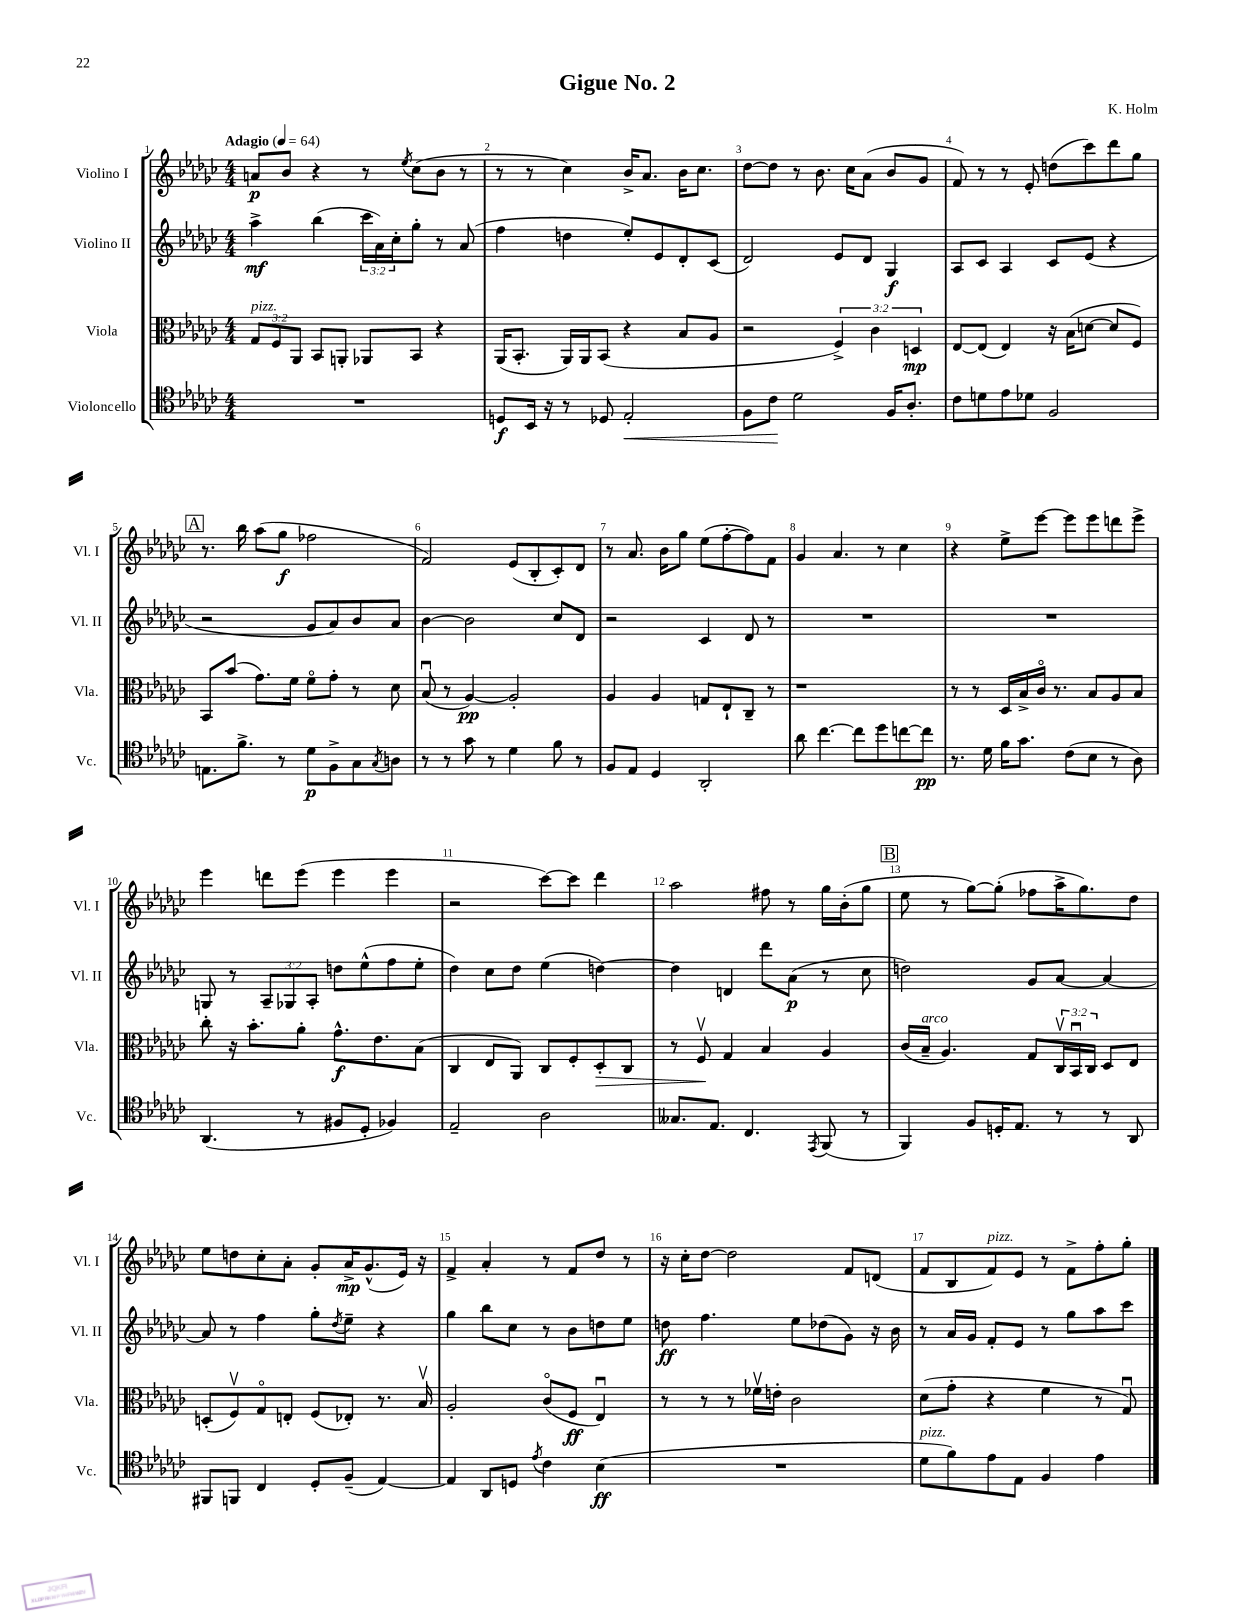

**kern	**kern	**kern	**kern
*staff4	*staff3	*staff2	*staff1
*clefC4	*clefC3	*clefG2	*clefG2
*k[b-e-a-d-g-c-]	*k[b-e-a-d-g-c-]	*k[b-e-a-d-g-c-]	*k[b-e-a-d-g-c-]
*M4/4	*M4/4	*M4/4	*M4/4
*MM64	*MM64	*MM64	*MM64
1r	12G-	4aa-^	8a
.	12F	.	.
.	.	.	8b-
.	12AA-	.	.
.	8BB-	(4bb-	4r
.	8AA'	.	.
.	8AA-	24ccc-	8r
.	.	24a-)	.
.	.	24cc-'	.
.	.	.	8qee-
.	8BB-	8gg-'	(8cc-
.	4r	8r	8b-
.	.	(8a-	8r
=	=	=	=
8D	(16AA-	4ff	8r
.	8.BB-'	.	.
16BB-	.	.	8r
16r	.	.	.
8r	16AA-)	4dd	4cc-)
.	16AA-	.	.
8D-	(8BB-	.	.
2E-'	4r	8ee-')	16b-^
.	.	.	8.a-
.	.	8e-	.
.	8B-	8d-'	16b-
.	.	.	8.cc-
.	8A-	(8c-	.
=	=	=	=
8F	2r	2d-)	[8dd-
8c-	.	.	8dd-]
2d-	.	.	8r
.	.	.	8.b-
.	6F^)	8e-	.
.	.	.	16cc-
.	.	8d-	(8a-
.	6c-	.	.
16F	.	4G-	8b-
8.A-'	.	.	.
.	6D	.	.
.	.	.	8g-
=	=	=	=
8c-	[8E-	8A-	8f)
8d	(8E-]	8c-	8r
8e-	4E-)	4A-	8r
8d-	.	.	8e-'
2F	16r	8c-	(8dd
.	(16B-	.	.
.	[8d	(8e-	8ccc-)
.	8d]	4r	8ddd-
.	8F)	.	8gg-
=	=	=	=
8.E	8BB-	2r	8.r
.	(8b-	.	.
8.f^	.	.	16bb-
.	8.g-)	.	(8aa-
8r	.	.	8gg-
.	16f	.	.
8d-	8fo	8g-	2ff-
8F^	8g-'	8a-)	.
8G-	8r	8b-	.
8qG-	.	.	.
8A	8d-	8a-	.
=	=	=	=
8r	(8B-u	[4b-	2f)
8r	8r	.	.
8g-	[4A-)	2b-]	.
8r	.	.	.
4d-	2A-']	.	(8e-
.	.	.	8B-'
8f	.	8cc-	8c-')
8r	.	8d-	8d-
=	=	=	=
8F	4A-	2r	8r
8E-	.	.	8.a-
4D-	4A-	.	.
.	.	.	16b-
.	.	.	8gg-
2AA-'	8G	4c-	(8ee-
.	8E-`	.	[8ff'
.	8C-~	8d-	8ff])
.	8r	8r	8f
=	=	=	=
8a-	1r	1r	4g-
[4.cc-	.	.	.
.	.	.	4.a-
8cc-]	.	.	.
8dd-	.	.	8r
[8cc	.	.	4cc-
8cc]	.	.	.
=	=	=	=
8.r	8r	1r	4r
.	8r	.	.
16d-	.	.	.
16f	16D-	.	8ee-^
8.g-	16B-^	.	.
.	16c-o	.	[8eee-
.	8.r	.	.
(8c-	.	.	8eee-]
8B-	8B-	.	8eee-
8r	8A-	.	8ddd
8A-)	8B-	.	8eee-^
=	=	=	=
(4.AA-	8cc-'	8G	4eee-
.	16r	8r	.
.	8.b-'	.	.
.	.	12A-~	8ddd
.	.	12G-	.
8r	8a-'	.	(8eee-
.	.	12A-'	.
8F#	8.g-^^	8dd	4eee-
8D-'	.	(8ee-^^	.
.	8.e-	.	.
4F-)	.	8ff	4eee-
.	(8B-	8ee-'	.
=	=	=	=
2E-~	4C-	4dd-)	2r
.	8E-	8cc-	.
.	8AA-)	8dd-	.
2A-	8C-	(4ee-	[8ccc-)
.	8F'	.	8ccc-]
.	8D-'	[4dd)	4ddd-
.	8C-	.	.
=	=	=	=
8.G--	8r	4dd]	2aa-
.	8Fv	.	.
8.E-	.	.	.
.	4G-	4d	.
4.C-	.	.	.
.	4B-	8ddd-	8ff#
.	.	(8a-	8r
8qEE-	.	.	.
(8FF	4A-	8r	16gg-
.	.	.	(16b-'
8r	.	8cc-	8gg-
=	=	=	=
4FF)	(16c-	2dd)	8ee-
.	16B-~	.	.
.	4.A-)	.	8r
8F	.	.	[8gg-)
16D'	.	.	(8gg-']
8.E-	.	.	.
.	8G-	8g-	8ff-
8r	24C-v	[8a-	16aa-^
.	24BB-u	.	.
.	.	.	8.gg-)
.	24C-	.	.
8r	8D-	4a-_	.
8AA-	8E-	.	8dd-
=	=	=	=
8FF#	(8D'	8a-]	8ee-
8FF	8Fv)	8r	8dd
4C-	8G-o	4ff	8cc-'
.	8E'	.	8a-'
8D-'	(8F	8gg-'	8g-'
.	.	8qdd-	.
(8F~	8E-')	8ee-~	16a-^
.	.	.	(8.g-^^
[4E-)	8.r	4r	.
.	.	.	16e-)
.	16B-v	.	16r
=	=	=	=
4E-]	2A-'	4gg-	4f^
8AA-	.	8bb-	4a-'
8D	.	8cc-	.
8qe-	.	.	.
4c-	(8c-o	8r	8r
.	8F	8b-	8f
(4B-	4E-u)	8dd	8dd-
.	.	8ee-	8r
=	=	=	=
1r	8r	8dd	16r
.	.	.	16cc-'
.	8r	4.ff	[8dd-
.	8r	.	2dd-]
.	16f-v	.	.
.	16e'	.	.
.	2c-	8ee-	.
.	.	(8dd-	.
.	.	8g-)	8f
.	.	16r	(8d
.	.	16b-	.
=	=	=	=
8d-	(8d-	8r	8f
8f)	8g-'	16a-	8B-
.	.	16g-	.
8e-	4r	8f'	8f)
8E-	.	8e-	8e-
4F	4f	8r	8r
.	.	8gg-	8f^
4e-	8r	8aa-	8ff'
.	8G-u)	8ccc-	8gg-'
==	==	==	==
*-	*-	*-	*-
